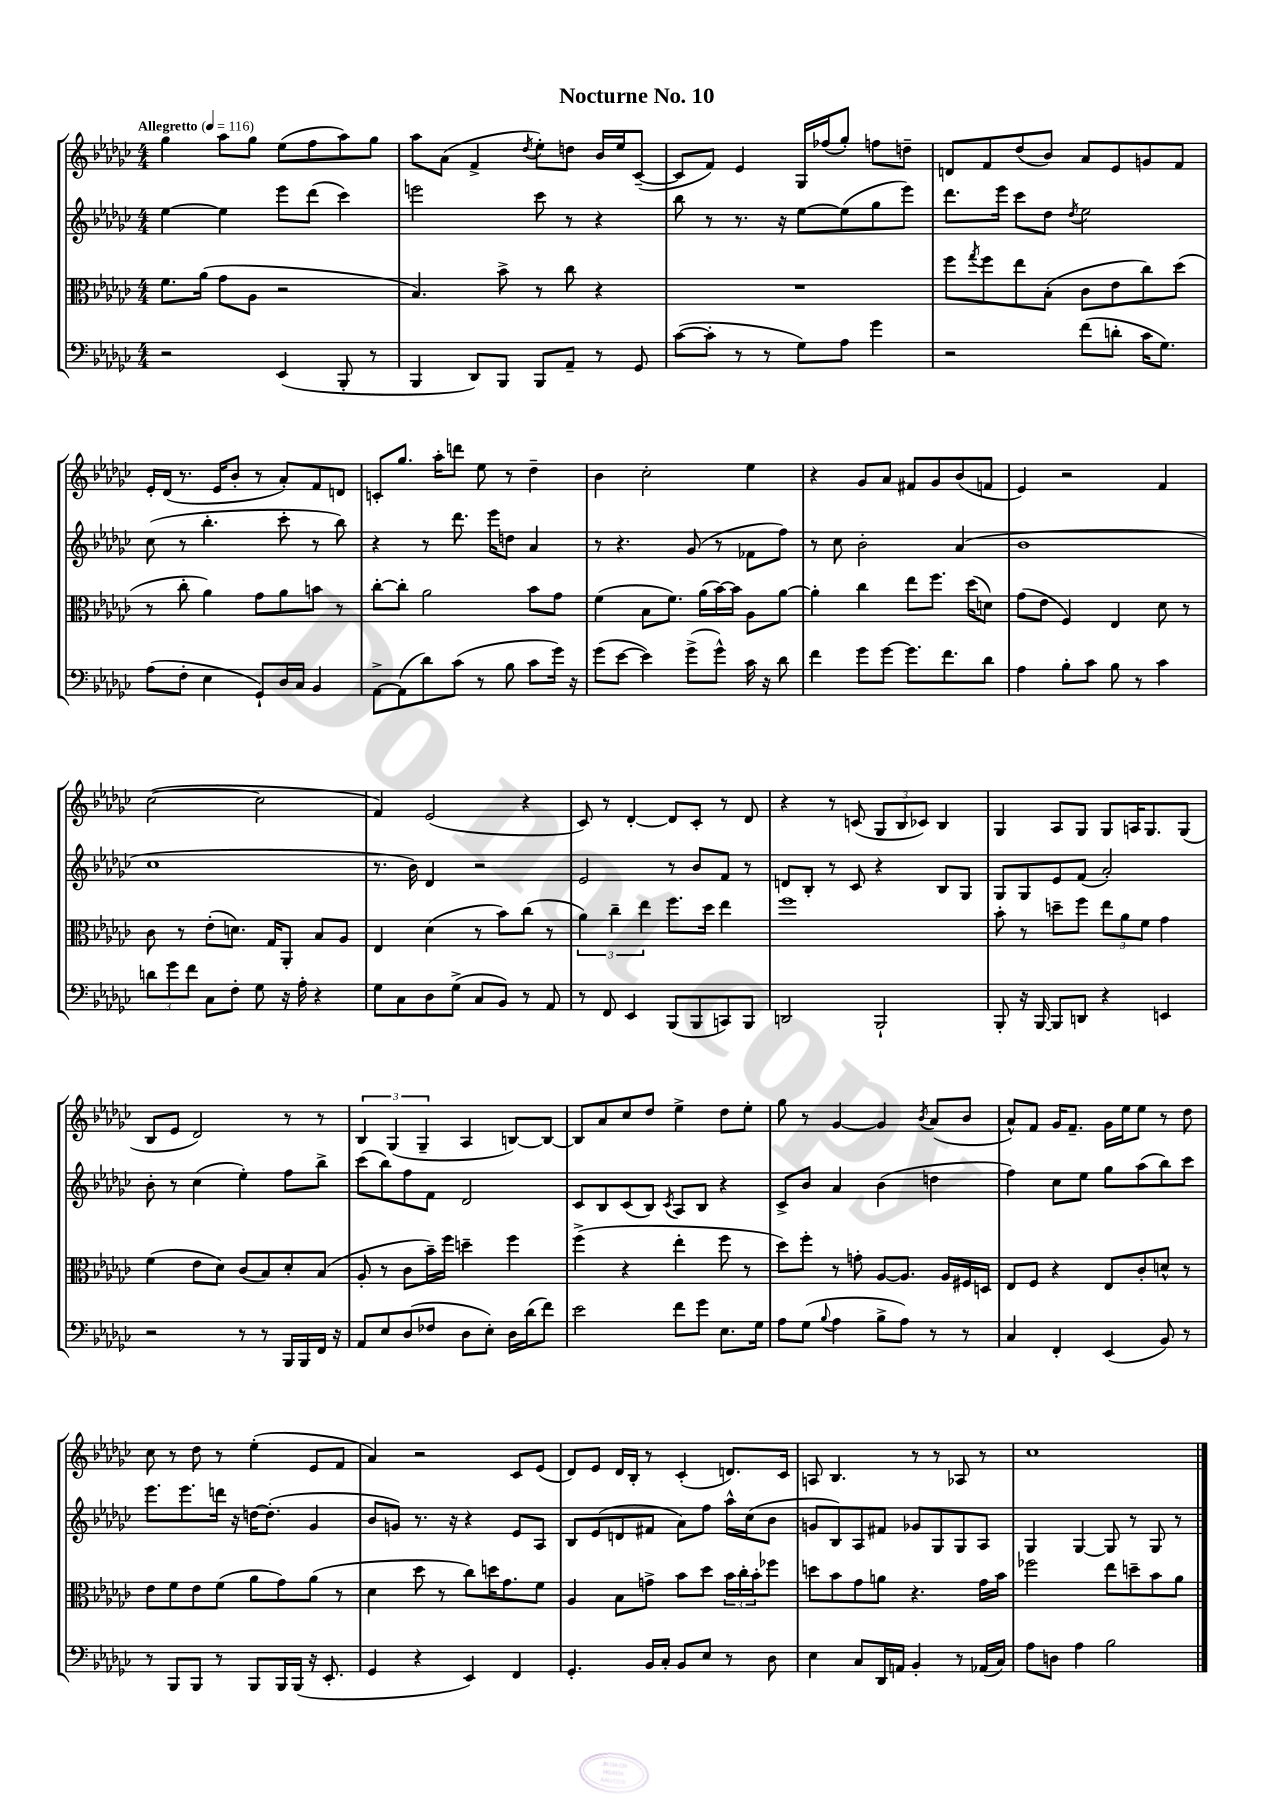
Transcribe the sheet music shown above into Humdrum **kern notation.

**kern	**kern	**kern	**kern
*part4	*part3	*part2	*part1
*staff4	*staff3	*staff2	*staff1
*clefF4	*clefC3	*clefG2	*clefG2
*k[b-e-a-d-g-c-]	*k[b-e-a-d-g-c-]	*k[b-e-a-d-g-c-]	*k[b-e-a-d-g-c-]
*M4/4	*M4/4	*M4/4	*M4/4
*MM116	*MM116	*MM116	*MM116
=1	=1	=1	=1
!	!	!	!LO:TX:a:B:t=Allegretto
2r	8.f\L	[4ee-\	4gg-\
.	(16a-\Jk	.	.
.	8g-\L	4ee-\]	8aa-\L
.	8A-\J	.	8gg-\J
(4EE-/	2r	8eee-\L	(8ee-\L
.	.	(8ddd-\J	8ff\
8BBB-'/	.	4ccc-\)	8aa-\)
8r	.	.	8gg-\J
=2	=2	=2	=2
4BBB-/	4.B-/)	2eeen\	8aa-\L
.	.	.	(8a-\J
8DD-/L)	.	.	4f^/
8BBB-/J	8b-^\	.	.
.	.	.	8qdd-/
8BBB-/L	8r	8ccc-\	8ee-'\L)
8AA-~/J	8cc-\	8r	8ddn\J
8r	4r	4r	16b-/LL
.	.	.	16ee-/J
8GG-/	.	.	([8c-~/J
=3	=3	=3	=3
([8c-\L	1r	8bb-\	8c-/L]
8c-'\J]	.	8r	8f/J)
8r	.	8.r	4e-/
8r	.	.	.
.	.	16r	.
8G-\L)	.	[8ee-\L	16G-/LL
.	.	.	(16ff-X/J
8A-\J	.	(8ee-\]	8gg-'/J)
4g-\	.	8gg-\	8ffn\L
.	.	8eee-\J)	8ddn~\J
=4	=4	=4	=4
2r	8ff\L	8.ddd-\L	8dn/L
.	8qgg-/	.	.
.	8ff\	.	8f/
.	.	16eee-\Jk	.
.	8ee-\	8ccc-\L	(8dd-/
.	(8B-'\J	8dd-\J	8b-/J)
.	.	8qdd-/	.
(8f\L	8c-\L	2ee-\	8a-/L
8dn'\J	8e-\	.	8e-/
16c-\KL	8cc-\)	.	8gn/
8.G-\J)	.	.	.
.	(8dd-\J	.	8f/J
!!LO:LB:g=z
=5	=5	=5	=5
(8A-\L	8r	(8cc-\	16e-'/LL
.	.	.	(16d-/JJ
8F'\J	8cc-'\	8r	8.r
4E-\	4a-\)	4.bb-'\	.
.	.	.	16e-/KL
.	.	.	8b-'/J
8GG-`/L)	8g-\L	.	8r
16D-/L	8a-\	8ccc-'\	8a-'/L)
16C-/JJ	.	.	.
4BB-/	8bn\J	8r	8f/
.	8r	8bb-\)	8dn/J
=6	=6	=6	=6
[8AA-^\L	[8cc-'\L	4r	8cn'/L
(8AA-\]	8cc-'\J]	.	8.gg-/J
8d-\)	2a-\	8r	.
.	.	.	16aa-'\KL
(8c-\J	.	8.ddd-\	8dddn\J
8r	.	.	8ee-\
.	.	16eee-\KL	.
8B-\	.	8ddn\J	8r
8c-\L	8b-\L	4a-/	4dd-~\
16g-\Jk)	8g-\J	.	.
16r	.	.	.
=7	=7	=7	=7
(8g-\L	(4f\	8r	4b-\
[8e-\J	.	4.r	.
4e-\])	8B-\L	.	2cc-'\
.	8.f\J)	.	.
(8g-^\L	.	(8g-/	.
.	(16a-\LL	.	.
8g-^^\J)	[16b-\)	8r	.
.	16b-\JJ]	.	.
16c-\	8A-\L	8f-X\L	4ee-\
16r	.	.	.
8d-\	[8a-\J	8ff\J)	.
=8	=8	=8	=8
4f\	4a-'\]	8r	4r
.	.	8cc-\	.
8g-\L	4cc-\	2b-'\	8g-/L
[8g-\J	.	.	8a-/J
8.g-\L]	8ee-\L	.	8f#X/L
.	8.ff\J	.	8g-/
8.f\	.	.	.
.	.	(4a-/	(8b-/
.	(16dd-\KL	.	.
8d-\J	8dn\J)	.	8fn/J
=9	=9	=9	=9
4A-\	(8g-\L	1b-	4e-/)
.	8e-\J	.	.
8B-'\L	4F/)	.	2r
8c-\J	.	.	.
8B-\	4E-/	.	.
8r	.	.	.
4c-\	8d-\	.	4f/
.	8r	.	.
!!LO:LB:g=z
=10	=10	=10	=10
12dn\L	8c-\	1cc-	([2cc-\
12g-\	.	.	.
.	8r	.	.
12f\J	.	.	.
8C-\L	(8e-'\L	.	.
8F'\J	8.dn\J)	.	.
8G-\	.	.	2cc-\]
.	16G-/KL	.	.
16r	8AA-'/J	.	.
16A-'\	.	.	.
4r	8B-/L	.	.
.	8A-/J	.	.
=11	=11	=11	=11
8G-\L	4E-/	8.r	4f/)
8C-\	.	.	.
.	.	16b-\)	.
8D-\	(4d-\	4d-/	(2e-/
(8G-^\J	.	.	.
8C-/L	8r	2r	.
8BB-/J)	8b-\L)	.	.
8r	(8cc-\J	.	4r
8AA-/	8r	.	.
=12	=12	=12	=12
8r	6a-\)	2e-/	8c-/)
8FF/	.	.	8r
.	6cc-~\	.	.
4EE-/	.	.	[4d-'/
.	6ee-\	.	.
(8BBB-/L	8.ff\L	8r	8d-/L]
8BBB-/	.	8b-/L	8c-'/J
.	16dd-\Jk	.	.
8CCn/)	4ee-\	8f/J	8r
8BBB-/J	.	8r	8d-/
=13	=13	=13	=13
2DDn/	1ff	8dn/L	4r
.	.	8B-'/J	.
.	.	8r	8r
.	.	8c-/	(8cn/
2BBB-`/	.	4r	12G-/L
.	.	.	12B-/
.	.	.	12c-X/J)
.	.	8B-/L	4B-/
.	.	8G-/J	.
=14	=14	=14	=14
8BBB-'/	8b-'\	8G-/L	4G-/
16r	8r	8G-/	.
[16BBB-/	.	.	.
8BBB-/L]	8ddn~\L	8e-/	8A-/L
8DDn/J	8ff\J	(8f/J	8G-/J
4r	12ee-\L	2a-'/)	8G-/L
.	12a-\	.	.
.	.	.	16An/K
.	12f\J	.	.
.	.	.	8.G-/
4EEn/	4g-\	.	.
.	.	.	(8G-/J
!!LO:LB:g=z
=15	=15	=15	=15
2r	(4f\	8b-'\	8B-/L
.	.	8r	8e-/J
.	8e-\L	(4cc-\	2d-/)
.	8d-\J)	.	.
8r	(8c-/L	4ee-'\)	.
8r	8B-/)	.	.
16BBB-/LL	8d-'/	8ff\L	8r
16BBB-/	.	.	.
16FF/JJ	(8B-/J	8bb-^\J	8r
16r	.	.	.
=16	=16	=16	=16
8AA-/L	8A-'/	(8ccc-\L	6B-/
8E-/	8r	8bb-\)	.
.	.	.	(6G-/
(8D-/	8c-\L	8ff\	.
.	.	.	6G-~/
8F-X/J	16b-~\L)	8f\J	.
.	16ff\JJ	.	.
8D-\L	4ddn~\	2d-/	4A-/
8E-'\J)	.	.	.
16D-\LL	4ff\	.	[8Bn/L)
(16d-\J	.	.	.
8f\J)	.	.	8B/J_
=17	=17	=17	=17
2e-\	(4ff^\	8c-/L	8B/L]
.	.	8B-/	8a-/
.	4r	(8c-/	8cc-/
.	.	8B-/J)	8dd-/J
.	.	8qc-/	.
8f\L	4ee-'\	8A-/L	4ee-^\
8g-\J	.	8B-/J	.
8.E-\L	8ff\	4r	8dd-\L
.	8r	.	8ee-'\J
16G-\Jk	.	.	.
=18	=18	=18	=18
8A-\L	8dd-\L)	8c-^/L	8gg-\
(8G-\J	8ff'\J	8b-/J	8r
8qqB-/	.	.	.
4A-\	8r	4a-/	[4g-/
.	8gn'\	.	.
8B-^\L	[8A-/L	(4b-\	4g-/]
8A-\J)	8.A-/J]	.	.
.	.	.	8qb-/
8r	.	4ddn\	(8a-/L
.	16A-/LL	.	.
8r	16F#X/	.	8b-/J
.	16Dn/JJ	.	.
=19	=19	=19	=19
4C-/	8E-/L	4ff\)	8a-^^/L)
.	8F/J	.	8f/J
4FF'/	4r	8cc-\L	16g-/KL
.	.	.	8.f~/J
.	.	8ee-\J	.
(4EE-/	8E-/L	8gg-\L	16g-\LL
.	.	.	16ee-\J
.	8c-'/	(8aa-\	8ee-\J
8BB-/)	8dn^^/J	8bb-\)	8r
8r	8r	8ccc-\J	8dd-\
!!LO:LB:g=z
=20	=20	=20	=20
8r	8e-\L	8.eee-\L	8cc-\
8BBB-/L	8f\	.	8r
.	.	8.eee-\	.
8BBB-/J	8e-\	.	8dd-\
8r	(8f\J	16dddn\Jk	8r
.	.	16r	.
8BBB-/L	8a-\L	[16ddn\KL	(4ee-'\
.	.	(8.dd'\J]	.
16BBB-/L	8g-\)	.	.
(16BBB-/JJ	.	.	.
16r	(8a-\J	4g-/	8e-/L
8.EE-'/	.	.	.
.	8r	.	8f/J
=21	=21	=21	=21
4GG-/	4d-\	8b-/L	4a-/)
.	.	8gn/J)	.
4r	8dd-\	8.r	2r
.	8r	.	.
.	.	16r	.
4EE-/)	8cc-\L)	4r	.
.	16ddn\K	.	.
.	8.g-\	.	.
4FF/	.	8e-/L	8c-/L
.	8f\J	8A-/J	(8e-/J
=22	=22	=22	=22
4.GG-'/	4A-/	8B-/L	8d-/L)
.	.	(8e-/	8e-/J
.	8B-\L	8dn/	16d-/LL
.	.	.	16B-'/JJ
16BB-/LL	8gn^\J	8f#X/J	8r
16C-'/JJ	.	.	.
8BB-/L	8b-\L	8a-\L)	(4c-'/
8E-/J	8dd-\J	8ff\J	.
8r	24b-\LL	16aa-^^\LL	8.dn/L)
.	24cc-'\	.	.
.	.	(16cc-\J	.
.	24b-'\J	.	.
8D-\	8ff-X\J	8b-\J	.
.	.	.	16c-/Jk
=23	=23	=23	=23
4E-\	8ddn\L	8gn/L	8An/
.	8b-\	8B-/)	4.B-/
8C-/L	8g-\	8A-/	.
16DD-/L	8an\J	8f#X/J	.
16AAn/JJ	.	.	.
4BB-'/	4.r	8g-X/L	8r
.	.	8G-/	8r
8r	.	8G-/	8A-X/
(16AA-X/LL	16g-\LL	8A-/J	8r
16C-/JJ)	16b-\JJ	.	.
=24	=24	=24	=24
8A-\L	2ff-X\	4G-/	1cc-
8Dn\J	.	.	.
4A-\	.	[4G-/	.
2B-\	8ee-\L	8G-/]	.
.	8ddn~\	8r	.
.	8b-\	8G-/	.
.	8a-\J	8r	.
==	==	==	==
*-	*-	*-	*-
